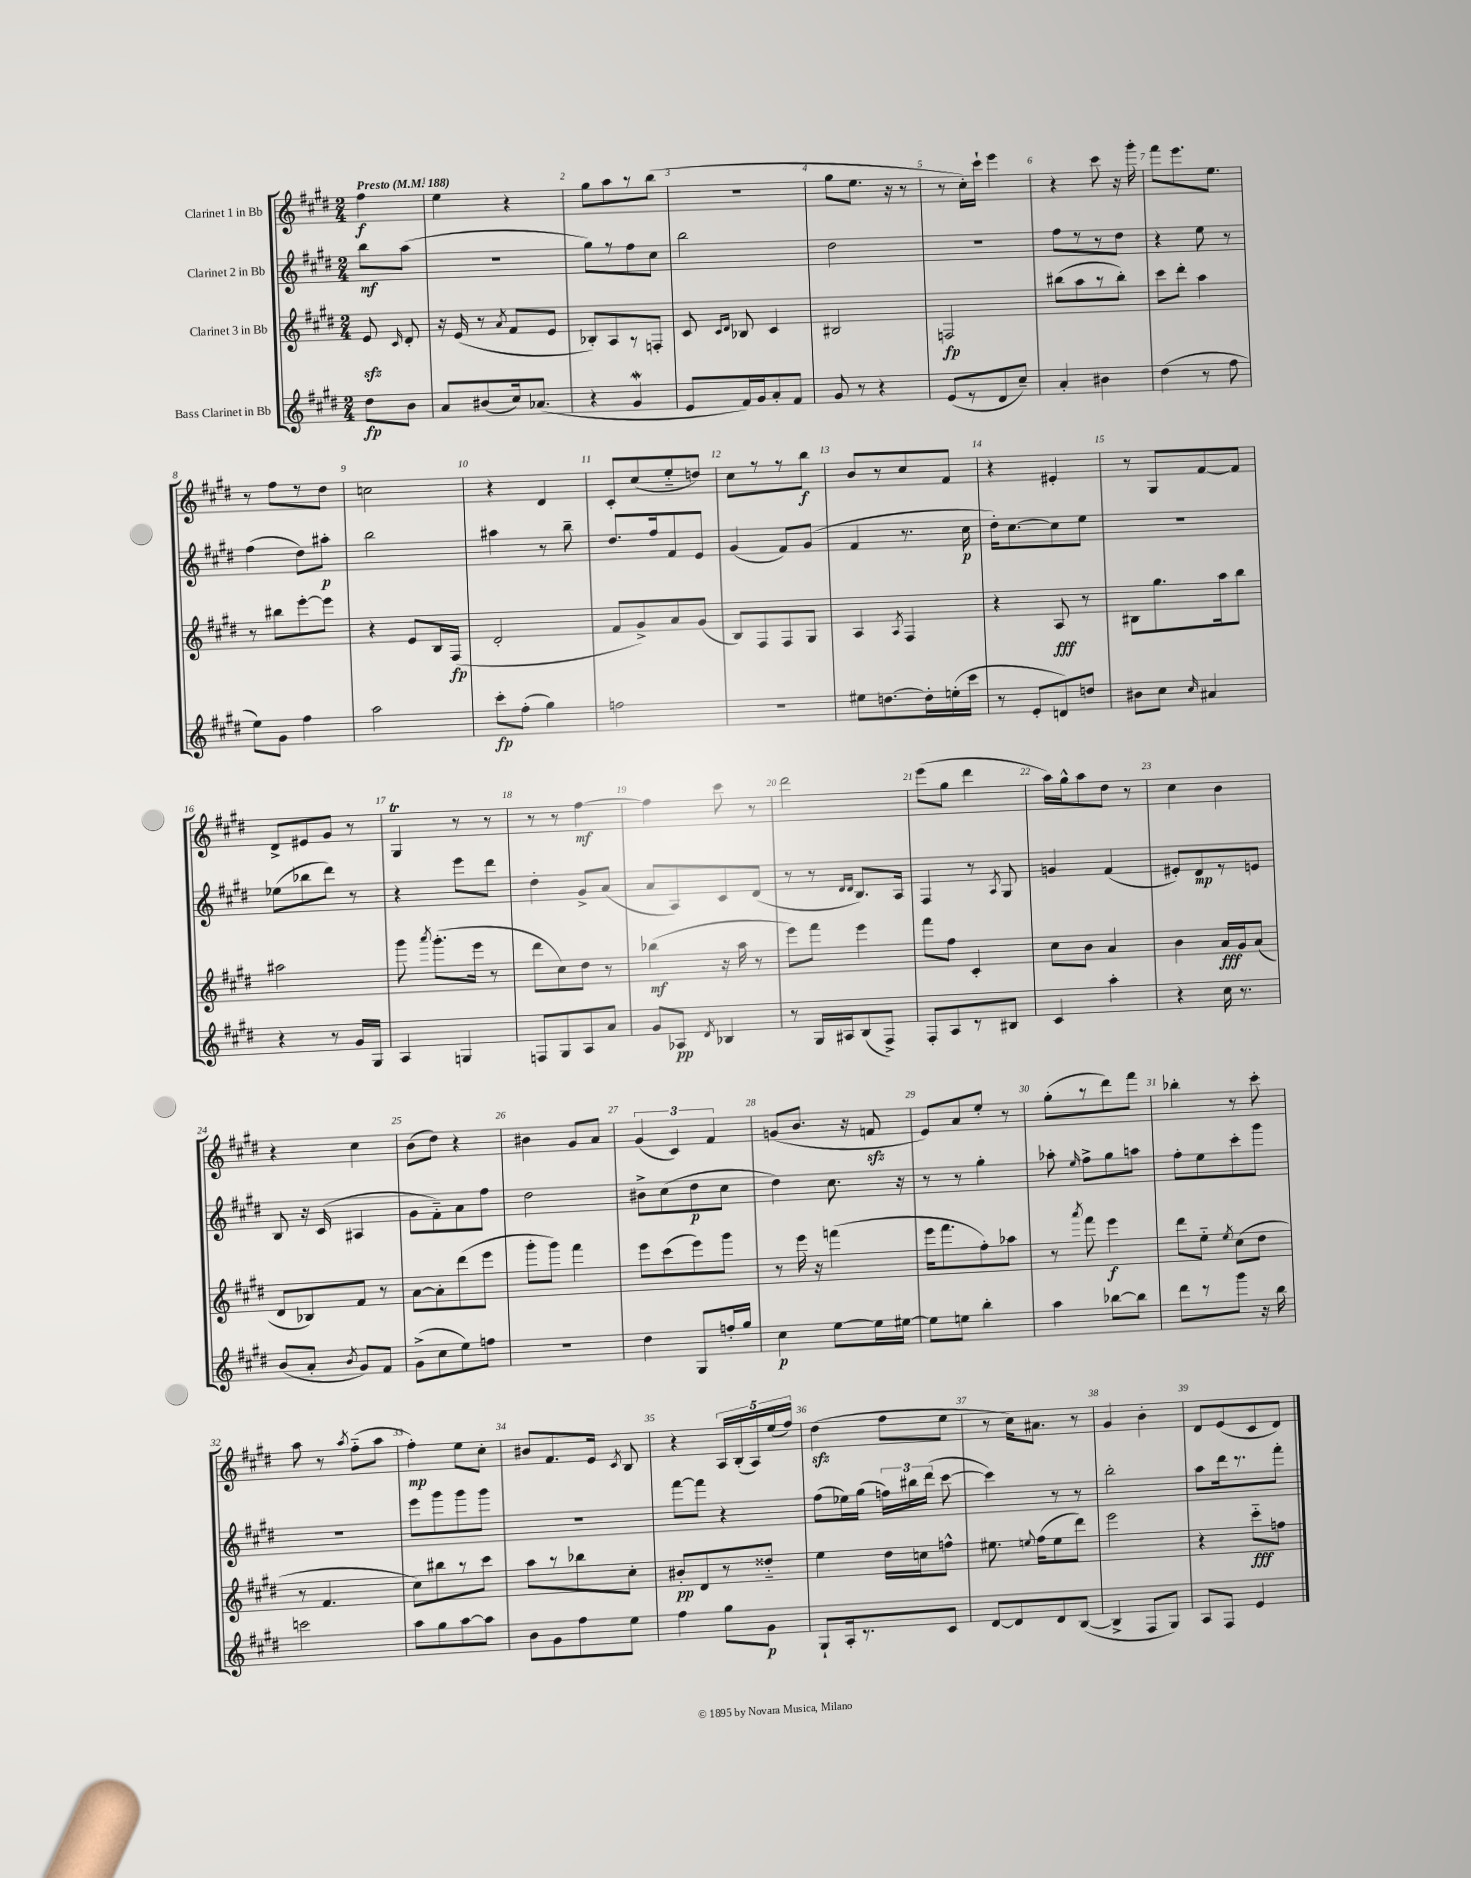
<<
\new StaffGroup <<
\new Staff = "s0" \with { instrumentName = "Clarinet 1 in Bb" } {
    \clef treble \key e \major \numericTimeSignature \time 2/4 \partial 4 \tempo "Presto" 4 = 188
    \autoBeamOff fis''4\f |
    e''4 r4 |
    gis''8[ a''8 r8 b''8]( |
    r2 |
    gis''8[ e''8.] r16 r8 |
    r8 cis''16[-.) cis'''16]-! e'''4 |
    r4 cis'''8 r16 gis'''16-. |
    fis'''8[ e'''8. e''8.] |
    r8 fis''8[ r8 dis''8] |
    c''2 |
    r4 dis'4 |
    cis'8[-. cis''8( e''8-_ d''8]) |
    cis''8[ r8 r8 b''8]\f |
    b'8[ r8 cis''8 fis'8] |
    r4 eis'4-. |
    r8 gis8[ fis'8~ fis'8] |
    dis'8[-> eis'8 gis'8] r8 |
    gis4\trill r8 r8 |
    r8 r8 fis''4~\mf |
    fis''4 cis'''8 r8 |
    dis'''2 |
    e'''8[( gis''8] dis'''4 |
    a''16[) gis''16-^ a''8 dis''8] r8 |
    cis''4 b'4 |
    r4 cis''4 |
    b'8[( dis''8]) r4 |
    bis'4 gis'8[ a'8] |
    \tuplet 3/2 { gis'4( cis'4) fis'4 } |
    g'8[( b'8.] r16 f'8\sfz |
    e'8[) a'8 e''8]-. r8 |
    gis''8[-.( r8 dis'''8) fis'''8] |
    bes''4-. r8 cis'''8-. |
    a''8 r8 \acciaccatura { a''8 } fis''8[-_( a''8] |
    fis''4-.\mp) e''8[ cis''8]-. |
    bis'8[ fis'8. e'16] \acciaccatura { cis'8 } b8 |
    r4 \tuplet 5/4 { a16[ b16-.( a16) e''16( fis''16]) } |
    dis''4\sfz( fis''8[ e''8] |
    r8 cis''16[) ais'8.] r8 |
    gis'4 b'4-. |
    dis'8[ e'8( cis'8 dis'8]) \bar "|." |
}
\new Staff = "s1" \with { instrumentName = "Clarinet 2 in Bb" } {
    \clef treble \key e \major \numericTimeSignature \time 2/4 \partial 4
    \autoBeamOff b''8[\mf a''8]( |
    R2 |
    gis''8[) r8 fis''8 cis''8] |
    b''2 |
    dis''2 |
    R2 |
    fis''8[ r8 r8 dis''8] |
    r4 e''8 r8 |
    fis''4( dis''8[) ais''8]-.\p |
    b''2 |
    ais''4 r8 b''8-- |
    dis''8.[ fis''16 fis'8 e'8] |
    gis'4( fis'8[) gis'8]( |
    fis'4 r8. cis''16\p |
    dis''16[-.) cis''8.~ cis''8 e''8] |
    R2 |
    ees''8[( bes''8 dis'''8]) r8 |
    r4 e'''8[ dis'''8] |
    dis''4-. gis'8[-> a'8]( |
    a'8[ a8) cis'8 dis'8]( |
    r8 r8 \grace { dis'16[ dis'16] } b8.[) a16] |
    fis4 r8 \acciaccatura { a8 } gis8 |
    g'4 fis'4( |
    eis'8[-.) dis'8\mp r8 e'8] |
    b8 r16 cis'16( ais4 |
    gis'8[ fis'8-_) a'8 fis''8] |
    dis''2 |
    bis'8[-> cis''8( dis''8\p cis''8] |
    dis''4) cis''8. r16 |
    r8 r8 gis''4-. |
    aes''8-. \grace { e''16 } fis''8[-> gis''8 a''8] |
    fis''8[-. e''8 cis'''8-. gis'''8] |
    r2 |
    e'''8[ gis'''8 gis'''8 gis'''8] |
    R2 |
    fis'''8[~ fis'''8] r4 |
    fis''8[( ees''16) gis''16]( \tuplet 3/2 { f''16[) bis''16 dis'''16]( } cis'''8~ |
    cis'''4) r8 r8 |
    b''2-. |
    a''8[ dis'''16 r8. fis'''8]-. \bar "|." |
}
\new Staff = "s2" \with { instrumentName = "Clarinet 3 in Bb" } {
    \clef treble \key e \major \numericTimeSignature \time 2/4 \partial 4
    \autoBeamOff e'8\sfz \grace { cis'16 } dis'8-. |
    r16 e'16( r8 \acciaccatura { a'8 } fis'8[ e'8] |
    bes8[-.) a8 r8 f8]-. |
    cis'8 \grace { cis'16[ dis'16] } bes8 cis'4 |
    bis2 |
    f2\fp |
    bis''8[( a''8 r8 bis''8]-.) |
    cis'''8[ dis'''8]-. a''4 |
    r8 bis''8[ e'''8~-. e'''8] |
    r4 e'8[ b16 fis16]\fp( |
    dis'2-. |
    fis'8[ gis'8->) a'8 gis'8]( |
    b8[) fis8 fis8 gis8] |
    a4 \acciaccatura { a8 } fis4 |
    r4 a8\fff r8 |
    bis8[ gis''8. a''16 b''8] |
    ais''2 |
    gis'''8 \acciaccatura { a'''8 } gis'''8.[-.( e'''16] r8 |
    dis'''8[ cis''8) dis''8] r8 |
    bes''4\mf( r16 a''16 r8 |
    e'''8[) fis'''8] e'''4 |
    fis'''8[ fis''8] cis'4-. |
    cis''8[ b'8] a'4 |
    b'4 a'16[\fff gis'16 a'8]( |
    dis'8[ bes8) fis'8] r8 |
    a'8[~ a'8-. dis'''8( e'''8] |
    gis'''8[-. gis'''8]) fis'''4 |
    e'''8[ cis'''8( e'''8) gis'''8] |
    r8 e'''16 r16 f'''4( |
    e'''16[ fis'''8. fis''8-.) aes''8] |
    r8 \acciaccatura { a'''8 } fis'''8 e'''4\f |
    dis'''8[ e''8]-_ \acciaccatura { e''8 } cis''8[( dis''8] |
    r8 fis'4. |
    cis''8[) bis''8 r8 cis'''8] |
    a''8[ r8 bes''8 cis''8]-. |
    bis'8[-.\pp dis'8 r8 disis''8]-_ |
    e''4 dis''16[ c''16 f''8]-^ |
    eis''8. \appoggiatura { e''8 } fis''16[( e''8 dis'''8]) |
    e'''2 |
    r4 cis'''8[-_\fff f''8] \bar "|." |
}
\new Staff = "s3" \with { instrumentName = "Bass Clarinet in Bb" } {
    \clef treble \key e \major \numericTimeSignature \time 2/4 \partial 4
    \autoBeamOff dis''8[\fp b'8] |
    a'8[ bis'8( cis''16) aes'8.]( |
    r4 gis'4\mordent |
    e'8[ fis'16) gis'16 a'8-. fis'8] |
    gis'8 r8 r4 |
    e'8[( r8 dis'8 cis''8]--) |
    a'4-. bis'4 |
    dis''4( r8 fis''8 |
    e''8[) gis'8] fis''4 |
    a''2 |
    cis'''8[-.\fp fis''8]-.( gis''4) |
    f''2 |
    r2 |
    eis''8[ d''8.~ d''16-. e''16-.( cis'''16] |
    r8 e'8[-. d'8) d''8] |
    bis'8[ cis''8] \grace { cis''16 } ais'4 |
    r4 r8 gis'16[ gis16] |
    a4 g4 |
    f8[ gis8 a8 a'8] |
    gis'8[ aes8]\pp \acciaccatura { dis'8 } bes4 |
    r8 gis16[ ais16 b8( fis8]->) |
    fis8[-. a8 r8 bis8] |
    cis'4 a''4-. |
    r4 cis''16 r8. |
    b'8[( a'8]-. \acciaccatura { b'8 } gis'8[) fis'8] |
    gis'8[->( cis''8 e''8) f''8] |
    R2 |
    dis''4 gis8[ f''16-. gis''16] |
    cis''4\p e''8[~ e''16 eis''16]~ |
    eis''8[ e''8] b''4-. |
    a''4 bes''8[~ bes''8] |
    dis'''8[ r8 gis'''8] r16 b''16 |
    c'''2 |
    a''8[ gis''8 a''8~ a''8] |
    b'8[ gis'8 fis''8 e''8] |
    fis''4 gis''8[ gis'8]\p |
    gis8[-! a16-. r8. cis'8] |
    dis'8[~ dis'8 dis'8 b8]~( |
    b4-> fis8[ gis8]) |
    a8[ fis8] e'4 \bar "|." |
}
>>
>>
\layout { \context { \Score \override BarNumber.break-visibility = ##(#f #t #t) barNumberVisibility = #all-bar-numbers-visible } }
